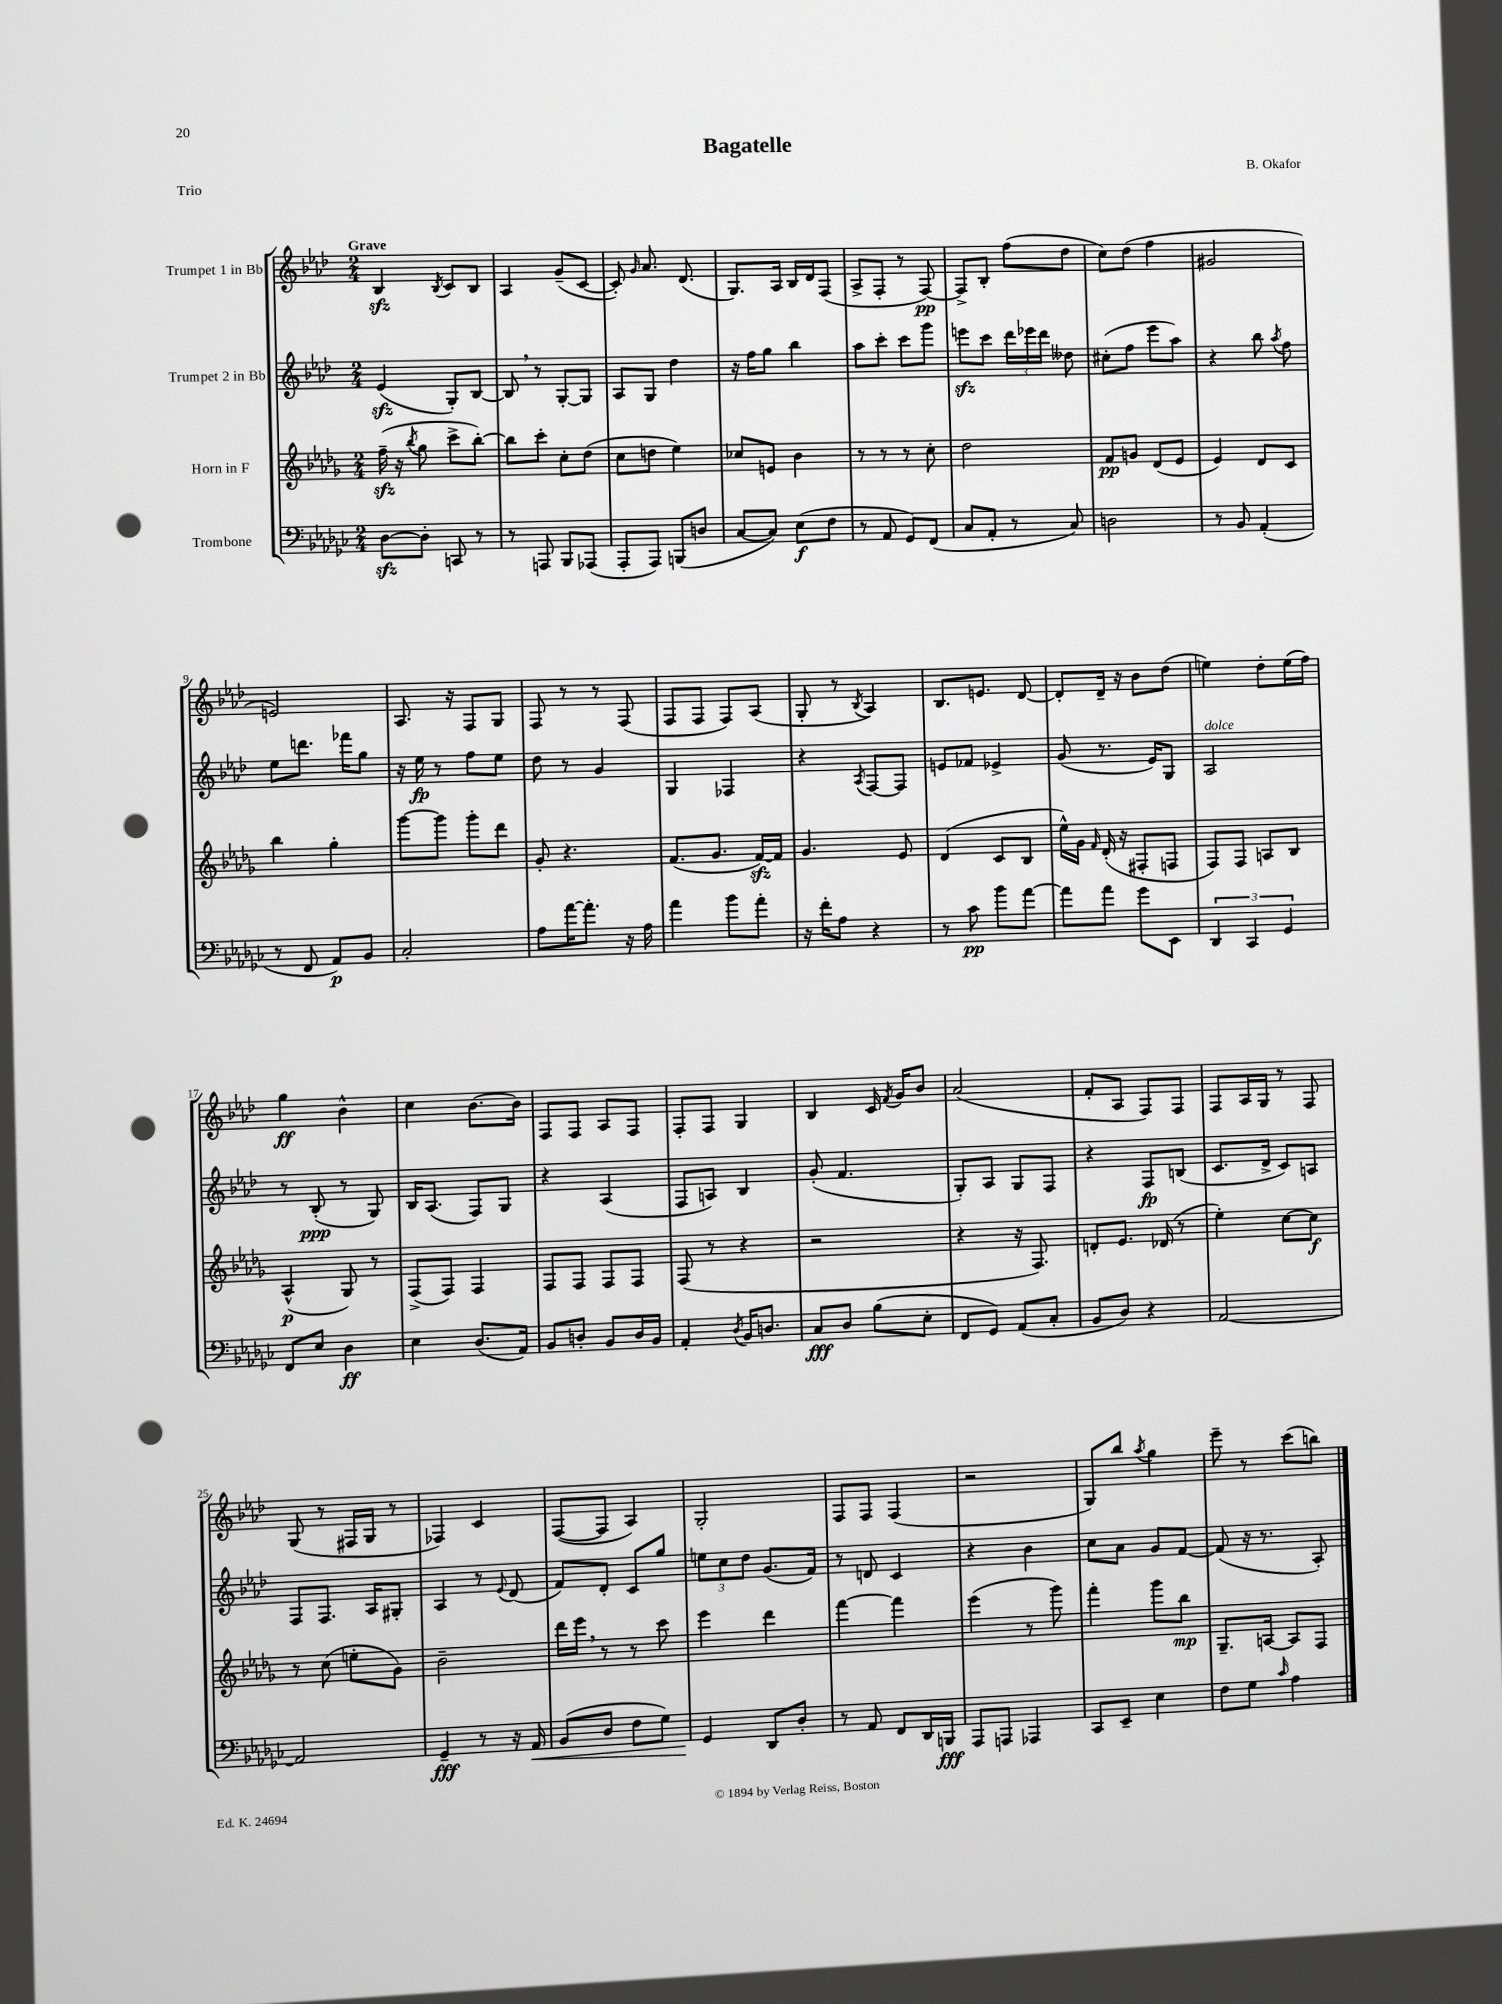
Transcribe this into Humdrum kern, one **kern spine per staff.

**kern	**kern	**kern	**kern
*staff4	*staff3	*staff2	*staff1
*clefF4	*clefG2	*clefG2	*clefG2
*k[b-e-a-d-g-c-]	*k[b-e-a-d-g-]	*k[b-e-a-d-]	*k[b-e-a-d-]
*M2/4	*M2/4	*M2/4	*M2/4
[8D-\L	(16ff~\	(4e-/	4B-/
.	16r	.	.
.	8qbb-/	.	.
8D-'\]J	8gg-\	.	.
.	.	.	8qB-/
8CC/	8ccc^\L	8G'/L)	8c/L
8r	[8bb-'\J)	[8B-/J	8B-/J
=	=	=	=
8r	8bb-\]L	8B-/]	4A-/
8AAA/	8ccc'\J	8r	.
8BBB-/L	8cc'\L	[8G'/L	(8g~/L
(8AAA-/J	(8dd-\J	8G/]J	[8c/J
=	=	=	=
8AAA-'/L	8cc\L	8A-/L	8c'/])
.	.	.	16qqg/
8AAA-/J)	8dd\J	8G/J	8.a-/
(8BBB/L	4ee-\)	4dd-\	.
.	.	.	(8.d-/
8D/J	.	.	.
=	=	=	=
[8C-/L	8cc-/L	16r	8.G/L)
.	.	16ff\LK	.
8C-/]J)	8e/J	8gg\J	.
.	.	.	16A-/Jk
(8E-\L	4b-\	4bb-\	16B-/LL
.	.	.	16d-/J
8F\J	.	.	(8F/J
=	=	=	=
8r	8r	8aa-\L	8A-^/L
8AA-/	8r	8ccc'\J	8F'/J
8GG-/L)	8r	8ccc\L	8r
(8FF/J	8cc'\	8ggg\J	[8F/)
=	=	=	=
8C-/L	2dd-\	8eee\L	8F^/]L
8AA-'/J	.	8ccc\J	8B-'/J
8r	.	24ddd-\LL	(8ff\L
.	.	24eee-\	.
.	.	24ddd-\JJ	.
8C-/)	.	8dd--\	8dd-\J
=	=	=	=
2D\	8f/L	(8cc#'\L	8cc\L)
.	8g/J	8ff\J	(8dd-\J
.	(8d-/L	8eee-\L	4ff\
.	8e-/J	8aa-\J)	.
=	=	=	=
8r	4e-/)	4r	2g#/
8BB-/	.	.	.
(4AA-'/	8d-/L	8bb-\	.
.	.	8qaa-/	.
.	8c/J	8ff\	.
=	=	=	=
8r	4bb-\	8ee-\L	2e/)
8FF/	.	8.ddd\J	.
8AA-/L)	4gg-'\	.	.
.	.	16fff-\LK	.
8BB-/J	.	8gg\J	.
=	=	=	=
2C-'/	[8ggg-\L	16r	8.A-/
.	.	16ee-\	.
.	8ggg-\]J	8r	.
.	.	.	16r
.	8ggg-'\L	8ff\L	8F/L
.	8ddd-\J	8ee-\J	8G/J
=	=	=	=
8A-\L	8g-'/	8dd-\	8F/
[16a-\K	4.r	8r	8r
8.a-'\]J	.	.	.
.	.	4g/	8r
16r	.	.	(8F/
16A-\	.	.	.
=	=	=	=
4a-\	(8.f/L	4G/	8F/L
.	.	.	8F/J
.	8.g-/J	.	.
8b-\L	.	4F-/	8F/L)
8a-'\J	[16f/LL)	.	(8A-/J
.	16f/]JJ	.	.
=	=	=	=
16r	4.g-/	4r	8G'/
16f'\LK	.	.	.
8A-\J	.	.	8r
.	.	8qA-/	8qB-/
4r	.	[8F/L	4A-/)
.	8e-/	8F/]J	.
=	=	=	=
8r	(4d-/	8e/L	8.B-/L
8c-\	.	8f-/J	.
.	.	.	8.e/J
8b-\L	8c/L	4e-^/	.
[8a-\J	8B-/J	.	[8d-/
=	=	=	=
8a-\]L	16ee-^^\LL)	(8g/	8d-'/]L
.	16g-\JJ	.	.
.	16qqf/	.	.
8a-\J	(16d-'/	8.r	16d-~/Jk
.	16r	.	16r
8g-\L	8F#'/L	.	8b-\L
.	.	16e-/LK)	.
8EE-\J	8F/J	8G/J	(8dd-\J
=	=	=	=
6DD-/	8F/L)	2A-/	4ee\)
.	8F/J	.	.
6CC-/	.	.	.
.	8A/L	.	8dd-'\L
6GG-/	.	.	.
.	8B-/J	.	(16ee\L
.	.	.	16ff\JJ)
=	=	=	=
8FF/L	(4A-^^/	8r	4gg\
8E-/J	.	(8B-'/	.
4D-\	8G-/)	8r	4b-^^\
.	8r	8G/)	.
=	=	=	=
4E-\	(8F^/L	16B-/LK	4cc\
.	.	(8.A-/J	.
.	8F/J)	.	.
(8.D-/L	4F/	8F/L)	[8.b-\L
.	.	8G/J	.
16AA-/Jk)	.	.	16b-\]Jk
=	=	=	=
8BB-/L	8F/L	4r	8F/L
8D'/J	8F/J	.	8F/J
8BB-/L	8F/L	(4A-/	8A-/L
16D/L	8F/J	.	8F/J
16BB-/JJ	.	.	.
=	=	=	=
4AA-'/	(8F/	8F/L	8F'/L
.	8r	8A/J)	8F/J
8qD-/	.	.	.
16BB-/LK	4r	4B-/	4G/
8.D/J	.	.	.
=	=	=	=
8C-/L	2r	(8g'/	4B-/
8D-/J	.	4.f/	.
(8B-\L	.	.	16c/
.	.	.	8qf/
.	.	.	16g/LK
8E-'\J	.	.	8b-/J
=	=	=	=
8FF/L	4r	8G'/L)	(2a-/
8GG-/J)	.	8A-/J	.
(8AA-/L	16r	8G/L	.
.	8.F/)	.	.
8C-'/J	.	8F/J	.
=	=	=	=
8BB-/L	8d'/L	4r	8f'/L
8D-/J)	8.e-/J	.	8A-/J
4r	.	8F/L	8F/L)
.	(16d-/	.	.
.	8r	(8B/J	8F/J
=	=	=	=
[2AA-/	4ee-'\)	8.c/L	8F/L
.	.	.	16A-/L
.	.	16d-^/Jk	16G/JJ
.	[8cc\L	8c/L)	8r
.	8cc\]J	8A/J	8F/
=	=	=	=
2AA-/]	8r	8F/L	(8G/
.	(8cc\	8.F/J	8r
.	8ee'\L	.	16F#/LL
.	.	16A-/LK	16G/JJ
.	8g-\J)	8G#'/J	8r
=	=	=	=
4GG-~/	2b-~\	4A-/	4F-/)
8r	.	8r	4c/
.	.	8qqe-/	.
16r	.	(8d-/	.
16AA-/	.	.	.
=	=	=	=
(8BB-/L	16ddd-\LL	8f/L)	([8F/L
.	16eee-\JJ	.	.
8D-/J	8r	8d-'/J	8F/]J
8F\L	8r	8c/L	4A-/)
8G-\J)	8ccc\	8gg/J	.
=	=	=	=
4GG-/	4eee-\	12ee\L	2G'/
.	.	12cc\	.
.	.	12dd-\J	.
8DD-/L	4ddd-\	(8.g/L	.
8D-'/J	.	.	.
.	.	16f/Jk)	.
=	=	=	=
8r	[4fff\	8r	8F/L
8AA-/	.	8d/	8F/J
8FF/L	4fff\]	4c/	(4F/
16DD-/L	.	.	.
16BBB/JJ	.	.	.
=	=	=	=
8AAA-/L	(4eee-\	4r	2r
8AAA/J	.	.	.
4AAA-/	8r	4b-\	.
.	8ggg-\)	.	.
=	=	=	=
8CC-/L	4fff'\	8cc\L	8G/L)
8EE-~/J	.	8a-\J	8bb-/J
.	.	.	8qaa-/
4E-\	8ggg-\L	8g/L	4gg\
.	8bb-\J	[8f/J	.
=	=	=	=
8F\L	8.G-~/L	(8f/]	8eee-~\
8G-\J	.	16r	8r
.	[16A/Jk	8.r	.
16qqc-/	.	.	.
4A-\	8A/]L	.	(8ccc\L
.	8F/J	8A-'/)	8bb\J)
==	==	==	==
*-	*-	*-	*-
